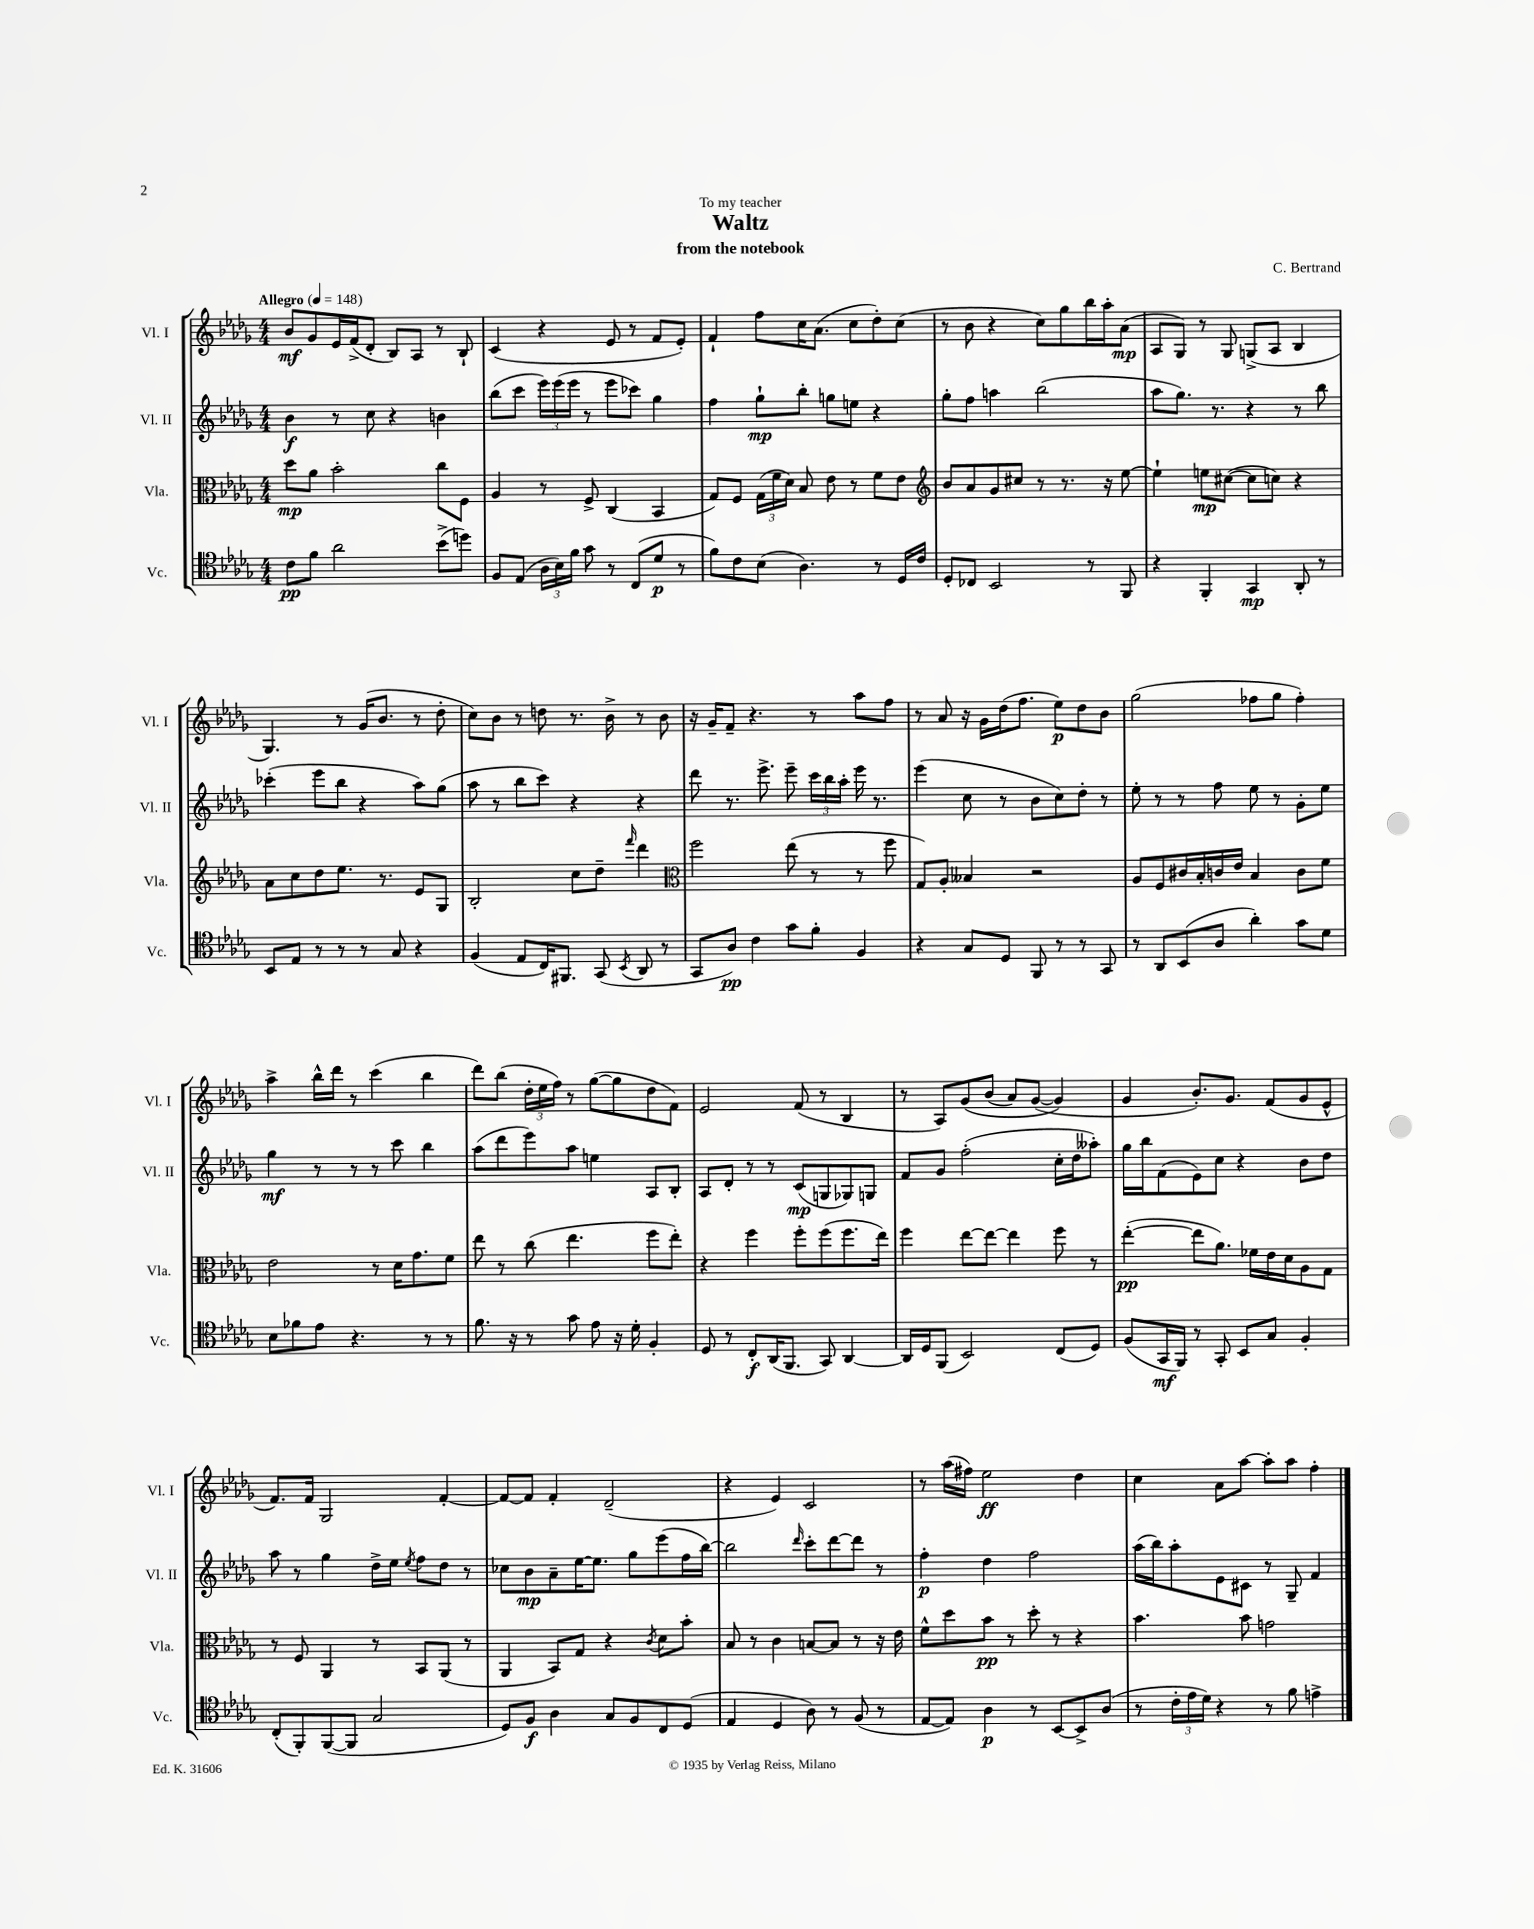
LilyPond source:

\header { title = "Waltz" composer = "C. Bertrand" subtitle = "from the notebook" dedication = "To my teacher" }
<<
\new StaffGroup <<
\new Staff = "s0" \with { instrumentName = "Vl. I" shortInstrumentName = "Vl. I" } {
    \clef treble \key des \major \numericTimeSignature \time 4/4 \tempo "Allegro" 4 = 148
    \autoBeamOff bes'8[\mf ges'8 ees'16 f'16->( des'8]-. bes8[) aes8] r8 bes8-! |
    c'4( r4 ees'8 r8 f'8[ ees'8]-.) |
    f'4-! f''8[ c''16 aes'8.]( c''8[ des''8-.) c''8]( |
    r8 bes'8 r4 c''8[) ges''8 bes''16 aes''16-. aes'8]\mp( |
    aes8[ ges8]) r8 ges8 g8[->( aes8] bes4 |
    ges4.) r8 ges'16[( bes'8.] r8 des''8-. |
    c''8[) bes'8] r8 d''8 r8. bes'16-> r8 bes'8 |
    r16 ges'16[-- f'8]-- r4. r8 aes''8[ f''8] |
    r8 aes'8 r16 ges'16[ des''16( f''8.] ees''8[\p) des''8 bes'8] |
    ges''2( fes''8[ ges''8] fes''4-.) |
    aes''4-> bes''16[-^ des'''16] r8 c'''4( bes''4 |
    des'''8[) bes''8]( \tuplet 3/2 { des''16[-. ees''16 f''16]) } r8 ges''8[~( ges''8 des''8 f'8]) |
    ees'2 f'8( r8 bes4 |
    r8 aes8[) ges'8\( bes'8]( aes'8[) ges'8]~( ges'4\) |
    ges'4 bes'8.[-.) ges'8.] f'8[( ges'8 ees'8]-^ |
    f'8.[) f'16] ges2 f'4~-. |
    f'8[~ f'8] f'4-. des'2--( |
    r4 ees'4) c'2 |
    r8 aes''16[( fis''16]) ees''2\ff des''4 |
    c''4 aes'8[ aes''8]~ aes''8[-. aes''8] f''4-. \bar "|." |
}
\new Staff = "s1" \with { instrumentName = "Vl. II" shortInstrumentName = "Vl. II" } {
    \clef treble \key des \major \numericTimeSignature \time 4/4
    \autoBeamOff bes'4\f r8 c''8 r4 b'4 |
    bes''8[( c'''8] \tuplet 3/2 { ees'''16[) ees'''16( ees'''16] } r8 ees'''8[ ces'''8]) ges''4 |
    f''4 ges''8[-!\mp bes''8]-. g''8[ e''8] r4 |
    ges''8[-. f''8] a''4 bes''2( |
    aes''8[ ges''8.]) r8. r4 r8 bes''8 |
    ces'''4-.( ees'''8[ bes''8] r4 aes''8[) ges''8]( |
    aes''8 r8 bes''8[ c'''8]) r4 r4 |
    des'''8 r8. ees'''8.-> ees'''8-- \tuplet 3/2 { c'''16[ bes''16 aes''16]-. } ees'''16 r8. |
    ees'''4( c''8 r8 bes'8[ c''8) des''8]-. r8 |
    ees''8-. r8 r8 f''8 ees''8 r8 ges'8[-. ees''8] |
    ges''4\mf r8 r8 r8 c'''8 bes''4 |
    aes''8[( des'''8 ees'''8) aes''8] e''4 aes8[ bes8]-. |
    aes8[ des'8]-. r8 r8 c'8[\mp( g8 ges8) g8] |
    f'8[ ges'8] f''2-.( c''16[-. des''16 aeses''8]-.) |
    ges''16[ bes''16 f'8( ees'8) c''8] r4 bes'8[ des''8] |
    aes''8 r8 ges''4 des''16[-> ees''16] \acciaccatura { ees''8 } f''8[ des''8] r8 |
    ces''8[ bes'8\mp aes'8-- ees''16~ ees''8.] ges''8[ ees'''8( f''16 bes''16]~) |
    bes''2 \grace { des'''16 } c'''8[-. des'''8~ des'''8] r8 |
    f''4-.\p des''4 f''2 |
    aes''16[( bes''16) aes''8-. ees'8 cis'8] r8 ges8-- f'4 \bar "|." |
}
\new Staff = "s2" \with { instrumentName = "Vla." shortInstrumentName = "Vla." } {
    \clef alto \key des \major \numericTimeSignature \time 4/4
    \autoBeamOff des''8[\mp aes'8] bes'2-. c''8[ f8] |
    aes4 r8 f8-> c4( bes,4 |
    ges8[) f8] \tuplet 3/2 { ges16[( f'16 des'16]) } bes8 ees'8 r8 f'8[ ees'8] |
    \clef treble bes'8[ aes'8 ges'8 cis''8] r8 r8. r16 ees''8~ |
    ees''4-! e''8[\mp cis''8]~( cis''8[ c''8]) r4 |
    aes'8[ c''8 des''8 ees''8.] r8. ees'8[ ges8] |
    bes2-. c''8[ des''8]-- \grace { f'''16 } des'''4 |
    \clef alto f''2 ees''8( r8 r8 f''8 |
    ges8[) aes8]-. beses4 r2 |
    aes8[ f8 cis'16 bes16-. c'16 ees'16] bes4 c'8[ f'8] |
    ees'2 r8 des'16[ ges'8. f'8] |
    ees''8 r8 c''8( ees''4. f''8[ ees''8]-.) |
    r4 f''4 f''8[-. f''8( f''8. ees''16]) |
    f''4 ees''8[~ ees''8]~ ees''4 f''8 r8 |
    ees''4~-.\pp( ees''8[ aes'8.]) fes'16[ ees'16 des'16 aes8 ges8] |
    r8 f8 aes,4 r8 bes,8[ aes,8]( r8 |
    aes,4 bes,8[) ges8] r4 \acciaccatura { c'8 } des'8[ bes'8]-. |
    bes8 r8 c'4 b8[~ b8] r8 r16 ees'16 |
    f'8[-^ des''8 bes'8]\pp r8 des''8-. r8 r4 |
    bes'4. bes'8 g'2 \bar "|." |
}
\new Staff = "s3" \with { instrumentName = "Vc." shortInstrumentName = "Vc." } {
    \clef tenor \key des \major \numericTimeSignature \time 4/4
    \autoBeamOff c'8[\pp f'8] aes'2 bes'8[->( d''8]) |
    f8[ ees8]( \tuplet 3/2 { aes16[ bes16) f'16] } ges'8 r8 c8[( des'8]\p r8 |
    f'8[) c'8 bes8]( aes4.) r8 des16[ c'16] |
    des8[-. ces8] bes,2 r8 f,8 |
    r4 f,4-. ges,4\mp aes,8-. r8 |
    bes,8[ ees8] r8 r8 r8 ges8 r4 |
    f4( ees8[ c16) fis,8.] ges,8( \acciaccatura { bes,8 } aes,8 r8 |
    ges,8[ aes8]\pp) c'4 ges'8[ f'8]-. f4 |
    r4 ges8[ des8] f,8 r8 r8 ges,8 |
    r8 aes,8[ bes,8( aes8] aes'4-.) ges'8[ des'8] |
    bes8[ fes'8 ees'8] r4. r8 r8 |
    f'8. r16 r8 ges'8 ees'8 r16 des'16-. f4-. |
    des8 r8 c8[-.\f aes,16( f,8.] ges,8) aes,4~ |
    aes,16[ des16 f,8]( bes,2) c8[( des8]) |
    f8[( ges,16\mf f,16]) r8 ges,8-. bes,8[ ges8] f4-. |
    c8[-.( f,8-.) f,8~( f,8] ges2 |
    des8[) f8]\f aes4 ges8[ f8 c8 des8]( |
    ees4 des4 aes8) r8 f8( r8 |
    ees8[~ ees8]) aes4\p r8 bes,8[~ bes,8-> aes8]( |
    r8 \tuplet 3/2 { c'16[-. ees'16 des'16]) } r4 r8 f'8 e'4-> \bar "|." |
}
>>
>>
\layout { \context { \Score \remove "Bar_number_engraver" } }
